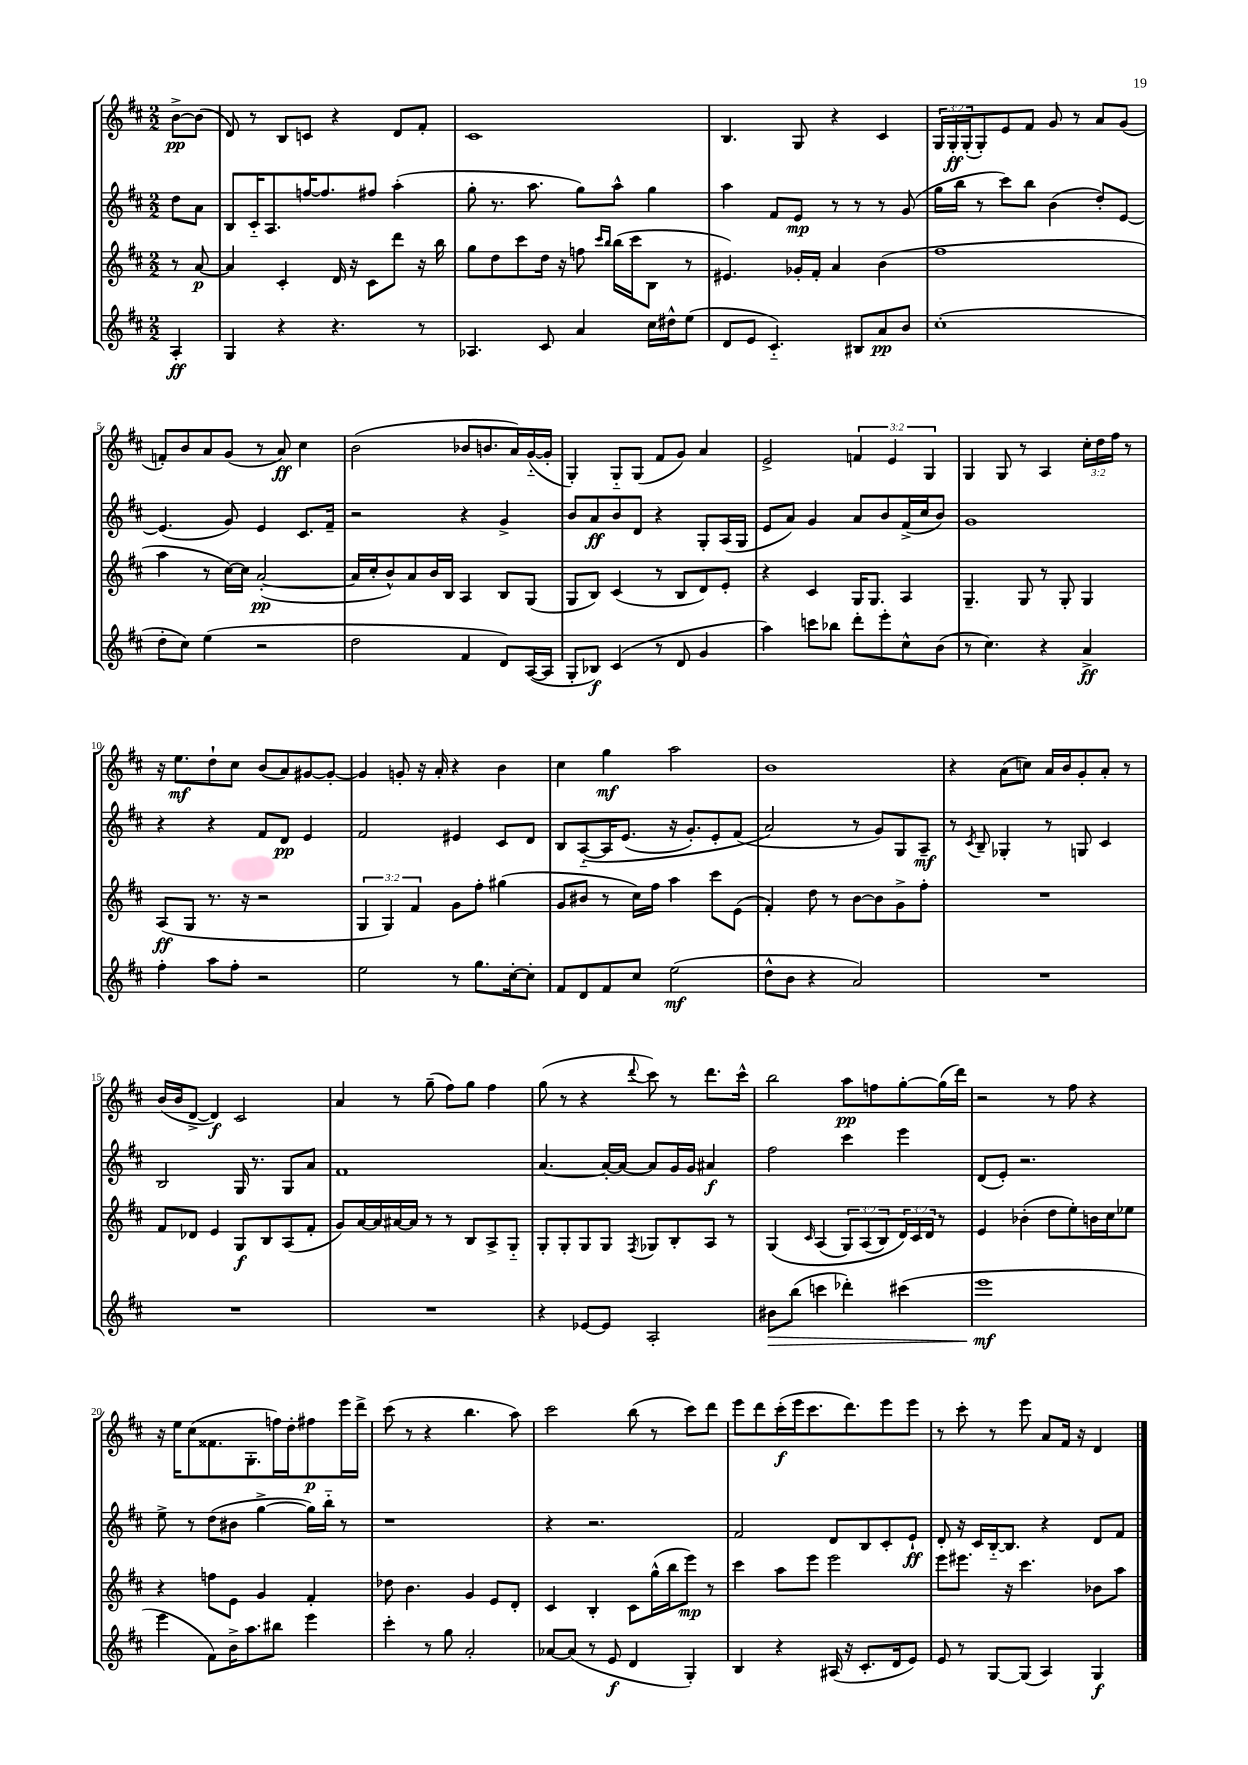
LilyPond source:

<<
\new StaffGroup <<
\new Staff = "s0" {
    \clef treble \key d \major \numericTimeSignature \time 2/2 \override Staff.TupletNumber.text = #tuplet-number::calc-fraction-text \partial 4
    b'8~->\pp b'8( |
    d'8) r8 b8 c'8 r4 d'8 fis'8-. |
    cis'1 |
    b4. g8 r4 cis'4 |
    \tuplet 3/2 { g16 g16-.\ff g16-.( } g8-.) e'8 fis'8 g'8 r8 a'8 g'8( |
    f'8-.) b'8 a'8 g'8( r8 a'8\ff) cis''4 |
    b'2( bes'8 b'8. a'16) g'16~-_( g'16-. |
    g4-.) g8-_ g8( fis'8 g'8) a'4 |
    e'2-> \tuplet 3/2 { f'4 e'4 g4 } |
    g4 g8 r8 a4 \tuplet 3/2 { cis''16-. d''16 fis''16 } r8 |
    r16 e''8.\mf d''8-! cis''8 b'8( a'8) gis'8~ gis'8~-. |
    gis'4 g'8-. r16 a'16-. r4 b'4 |
    cis''4 g''4\mf a''2 |
    b'1 |
    r4 a'8( c''8) a'16 b'16 g'8-. a'8-. r8 |
    b'16( b'16 d'8~-> d'4\f) cis'2 |
    a'4 r8 g''8--( fis''8) g''8 fis''4 |
    g''8( r8 r4 \appoggiatura { d'''8 } cis'''8) r8 d'''8. cis'''16-^ |
    b''2 a''8\pp f''8 g''8~-. g''16( d'''16) |
    r2 r8 fis''8 r4 |
    r16 e''16 cis''8( fisis'8. g8.-. f''16) d''16-. fis''8\p e'''16 d'''16-> |
    cis'''8( r8 r4 b''4. a''8) |
    cis'''2 b''8( r8 cis'''8) d'''8 |
    e'''8 d'''8 cis'''16-.\f( e'''16 cis'''8. d'''8.) e'''8 e'''8 |
    r8 cis'''8-. r8 e'''8 a'8 fis'16 r16 d'4 \bar "|." |
}
\new Staff = "s1" {
    \clef treble \key d \major \numericTimeSignature \time 2/2 \partial 4
    d''8 a'8 |
    b8 cis'16-_ a8. f''16~ f''8. fis''8 a''4-.( |
    g''8-. r8. a''8. g''8) a''8-^ g''4 |
    a''4 fis'8 e'8\mp r8 r8 r8 g'8( |
    g''16 b''16 r8 cis'''8) b''8 b'4( d''8-.) e'8~ |
    e'4.( g'8) e'4 cis'8. fis'16-- |
    r2 r4 g'4-> |
    b'8 a'8\ff b'8 d'8 r4 g8-. a16( g16 |
    e'8 a'8) g'4 a'8 b'8 fis'16->( cis''16 b'8) |
    g'1 |
    r4 r4 fis'8 d'8\pp e'4 |
    fis'2 eis'4 cis'8 d'8 |
    b8 a8~-_\( a16 e'8.( r16 g'8.-.) e'8-. fis'8( |
    a'2\) r8 g'8) g8 a8--\mf |
    r8 \acciaccatura { cis'8 } b8-- ges4-. r8 g8 cis'4 |
    b2 g16 r8. g8 a'8 |
    fis'1 |
    a'4.~ a'16~-. a'16~ a'8 g'16 g'16 ais'4\f |
    fis''2 cis'''4 e'''4 |
    d'8( e'8-.) r2. |
    e''8-> r8 d''8( bis'8 g''4~-> g''16) b''16-_ r8 |
    r1 |
    r4 r2. |
    fis'2 d'8 b8 cis'8-. e'8-!\ff |
    d'8-. r16 cis'16 b16~-_ b8. r4 d'8 fis'8 \bar "|." |
}
\new Staff = "s2" {
    \clef treble \key d \major \numericTimeSignature \time 2/2 \override Staff.TupletNumber.text = #tuplet-number::calc-fraction-text \partial 4
    r8 a'8~\p |
    a'4 cis'4-. d'16 r16 cis'8 d'''8 r16 b''16 |
    g''8 d''8 cis'''8 d''16 r16 f''8 \grace { cis'''16 b''16 } b''16( cis'''16 b8 r8 |
    eis'4.) ges'16-. fis'16-. a'4 b'4( |
    fis''1 |
    a''4 r8 cis''16~) cis''16 a'2~-.\pp( |
    a'16 cis''16-. b'8-^) a'8 b'16 b16 a4 b8 g8( |
    g8 b8) cis'4( r8 b8 d'8) e'8-. |
    r4 cis'4 g16 g8. a4 |
    g4.-- g8 r8 g8-. g4 |
    a8\ff( g8 r8. r16 r2 |
    \tuplet 3/2 { g4 g4) fis'4 } g'8 fis''8-. gis''4( |
    g'8 bis'8 r8 cis''16) fis''16 a''4 cis'''8 e'8( |
    fis'4-.) d''8 r8 b'8~ b'8 g'8-> fis''8-. |
    R1 |
    fis'8 des'8 e'4 g8\f b8 a8( fis'8-. |
    g'8) a'16~ a'16 ais'16~ ais'16 r8 r8 b8 a8-> g8-_ |
    g8-. g8-. g8 g8 \acciaccatura { fis8 } ges8 b8-. a8 r8 |
    g4\( \grace { cis'16 } a4( \tuplet 3/2 { g8) a8( b8) } \tuplet 3/2 { d'16\) cis'16 d'16 } r8 |
    e'4 bes'4-.( d''8 e''8-.) b'16 cis''16 ees''8 |
    r4 f''8 e'8 g'4 fis'4-. |
    des''8 b'4. g'4 e'8 d'8-. |
    cis'4 b4-. cis'8 g''16-^( b''16 e'''8\mp) r8 |
    cis'''4 a''8 e'''8 e'''2 |
    e'''8 eis'''8. r16 cis'''4. bes'8 a''8 \bar "|." |
}
\new Staff = "s3" {
    \clef treble \key d \major \numericTimeSignature \time 2/2 \partial 4
    a4-.\ff |
    g4 r4 r4. r8 |
    aes4. cis'8 a'4 cis''16 dis''16-^ e''8( |
    d'8 e'8 cis'4.-_) bis8 a'8\pp b'8 |
    cis''1-.( |
    d''8-. cis''8) e''4( r2 |
    d''2 fis'4 d'8) a16~( a16 |
    g8-. bes8\f) cis'4( r8 d'8 g'4 |
    a''4) c'''8 bes''8 d'''8-. e'''8-. cis''8-^ b'8( |
    r8 cis''4.) r4 a'4->\ff |
    fis''4-. a''8 fis''8-. r2 |
    e''2 r8 g''8. cis''16~-. cis''8-. |
    fis'8 d'8 fis'8 cis''8 e''2\mf( |
    d''8-^ b'8 r4 a'2) |
    R1 |
    R1 |
    R1 |
    r4 ees'8~ ees'8 a2-. |
    bis'8\> b''8( c'''4 des'''4-.) cis'''4( |
    e'''1\mf\! |
    e'''4 fis'8) b'16-> a''8. bis''8 e'''4 |
    cis'''4-. r8 g''8 a'2-. |
    aes'8~ aes'8( r8 e'8\f d'4 g4-.) |
    b4 r4 ais16( r16 cis'8.-. d'16 e'8) |
    e'8 r8 g8~ g8( a4) g4\f \bar "|." |
}
>>
>>
